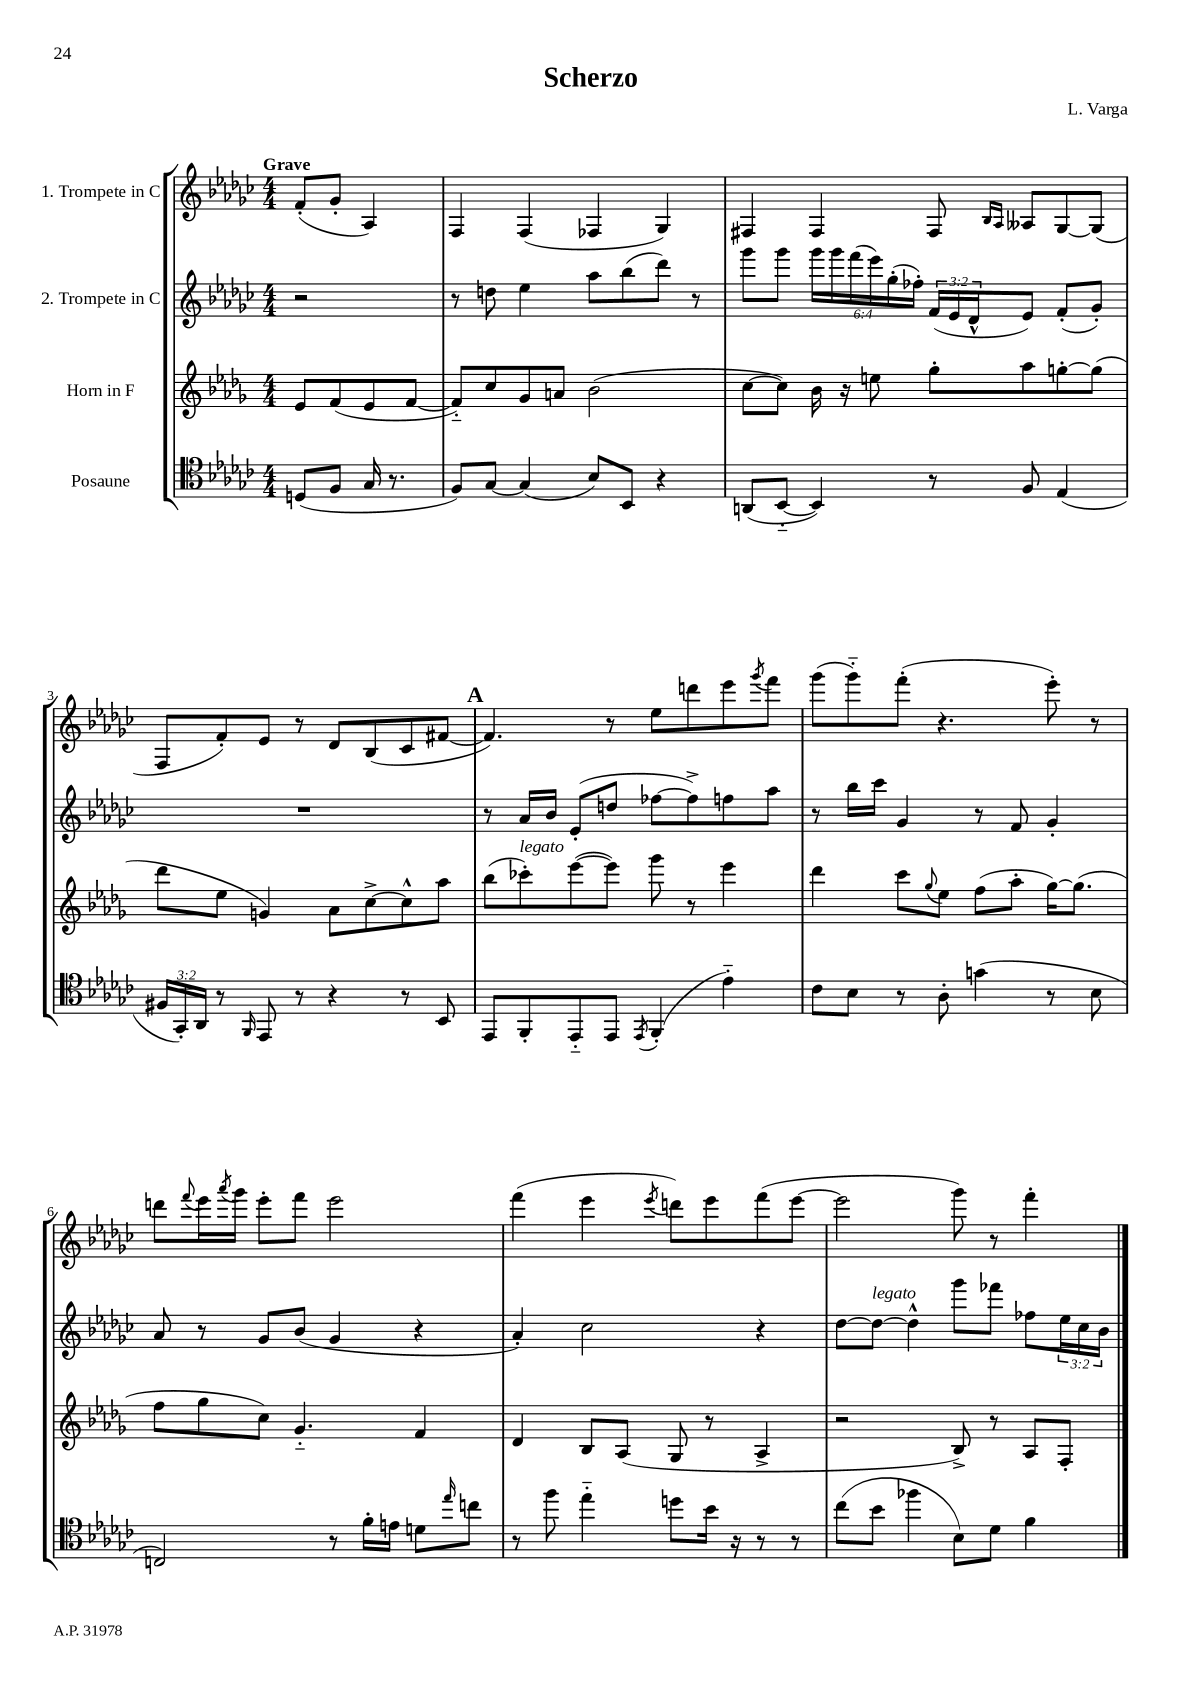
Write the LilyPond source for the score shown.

\header { title = "Scherzo" composer = "L. Varga" }
<<
\new StaffGroup <<
\new Staff = "s0" \with { instrumentName = "1. Trompete in C" } {
    \clef treble \key ges \major \numericTimeSignature \time 4/4 \partial 2 \tempo "Grave"
    f'8-.( ges'8-. aes4) |
    f4 f4( fes4 ges4) |
    fis4 fis4 fis8 \grace { bes16 aes16 } aeses8 ges8~ ges8( |
    f8 f'8-.) ees'8 r8 des'8 bes8( ces'8 fis'8~ |
    \mark \markup { \bold "A" } fis'4.) r8 ees''8 d'''8 ees'''8 \acciaccatura { ges'''8 } f'''8 |
    ges'''8( ges'''8-_) f'''8-.( r4. ees'''8-.) r8 |
    d'''8 \appoggiatura { f'''8 } ees'''16 \acciaccatura { aes'''8 } ges'''16 ees'''8-. f'''8 ees'''2 |
    f'''4( ees'''4 \acciaccatura { ees'''8 } d'''8) ees'''8 f'''8( ees'''8~ |
    ees'''2 ges'''8) r8 f'''4-. \bar "|." |
}
\new Staff = "s1" \with { instrumentName = "2. Trompete in C" } {
    \clef treble \key ges \major \numericTimeSignature \time 4/4 \override Staff.TupletNumber.text = #tuplet-number::calc-fraction-text \partial 2
    r2 |
    r8 d''8 ees''4 aes''8 bes''8( des'''8) r8 |
    ges'''8 ges'''8 \tuplet 6/4 { ges'''16 ges'''16 f'''16( ees'''16) ges''16-.( fes''16-.) } \tuplet 3/2 { f'16( ees'16 des'16-^ } ees'8) f'8-.( ges'8-.) |
    R1 |
    \mark \markup { \bold "A" } r8 aes'16 bes'16 ees'8-.( d''8 fes''8~ fes''8->) f''8 aes''8 |
    r8 bes''16 ces'''16 ges'4 r8 f'8 ges'4-. |
    aes'8 r8 ges'8 bes'8( ges'4 r4 |
    aes'4-.) ces''2 r4 |
    des''8~ des''8~^\markup { \italic "legato" } des''4-^ ges'''8 fes'''8 fes''8 \tuplet 3/2 { ees''16 ces''16 bes'16 } \bar "|." |
}
\new Staff = "s2" \with { instrumentName = "Horn in F" } {
    \clef treble \key des \major \numericTimeSignature \time 4/4 \partial 2
    ees'8 f'8( ees'8 f'8~ |
    f'8-_) c''8 ges'8 a'8 bes'2( |
    c''8~ c''8) bes'16 r16 e''8 ges''8-. aes''8 g''8~-. g''8( |
    des'''8 ees''8 g'4) aes'8 c''8~-> c''8-^ aes''8 |
    \mark \markup { \bold "A" } bes''8( ces'''8-.^\markup { \italic "legato" }) ees'''8~( ees'''8) ges'''8 r8 ees'''4 |
    des'''4 c'''8 \appoggiatura { ges''8 } ees''8 f''8( aes''8-. ges''16~) ges''8.( |
    f''8 ges''8 c''8) ges'4.-_ f'4 |
    des'4 bes8 aes8( ges8 r8 aes4-> |
    r2 bes8->) r8 aes8 f8-. \bar "|." |
}
\new Staff = "s3" \with { instrumentName = "Posaune" } {
    \clef tenor \key ges \major \numericTimeSignature \time 4/4 \override Staff.TupletNumber.text = #tuplet-number::calc-fraction-text \partial 2
    d8( f8 ges16 r8. |
    f8) ges8~ ges4( bes8) bes,8 r4 |
    a,8( bes,8~-_ bes,4) r8 f8 ees4( |
    \tuplet 3/2 { fis16 ges,16-.) aes,16 } r8 \grace { f,16 } ees,8 r8 r4 r8 bes,8 |
    \mark \markup { \bold "A" } ees,8 f,8-. ees,8-_ ees,8 \acciaccatura { ees,8 } f,4-.( ees'4-_) |
    ces'8 bes8 r8 aes8-. g'4( r8 bes8 |
    c2) r8 f'16-. e'16 d'8 \grace { ees''16 } c''8 |
    r8 f''8 ees''4-_ d''8 bes'16 r16 r8 r8 |
    ces''8( bes'8 fes''4 bes8) des'8 f'4 \bar "|." |
}
>>
>>
